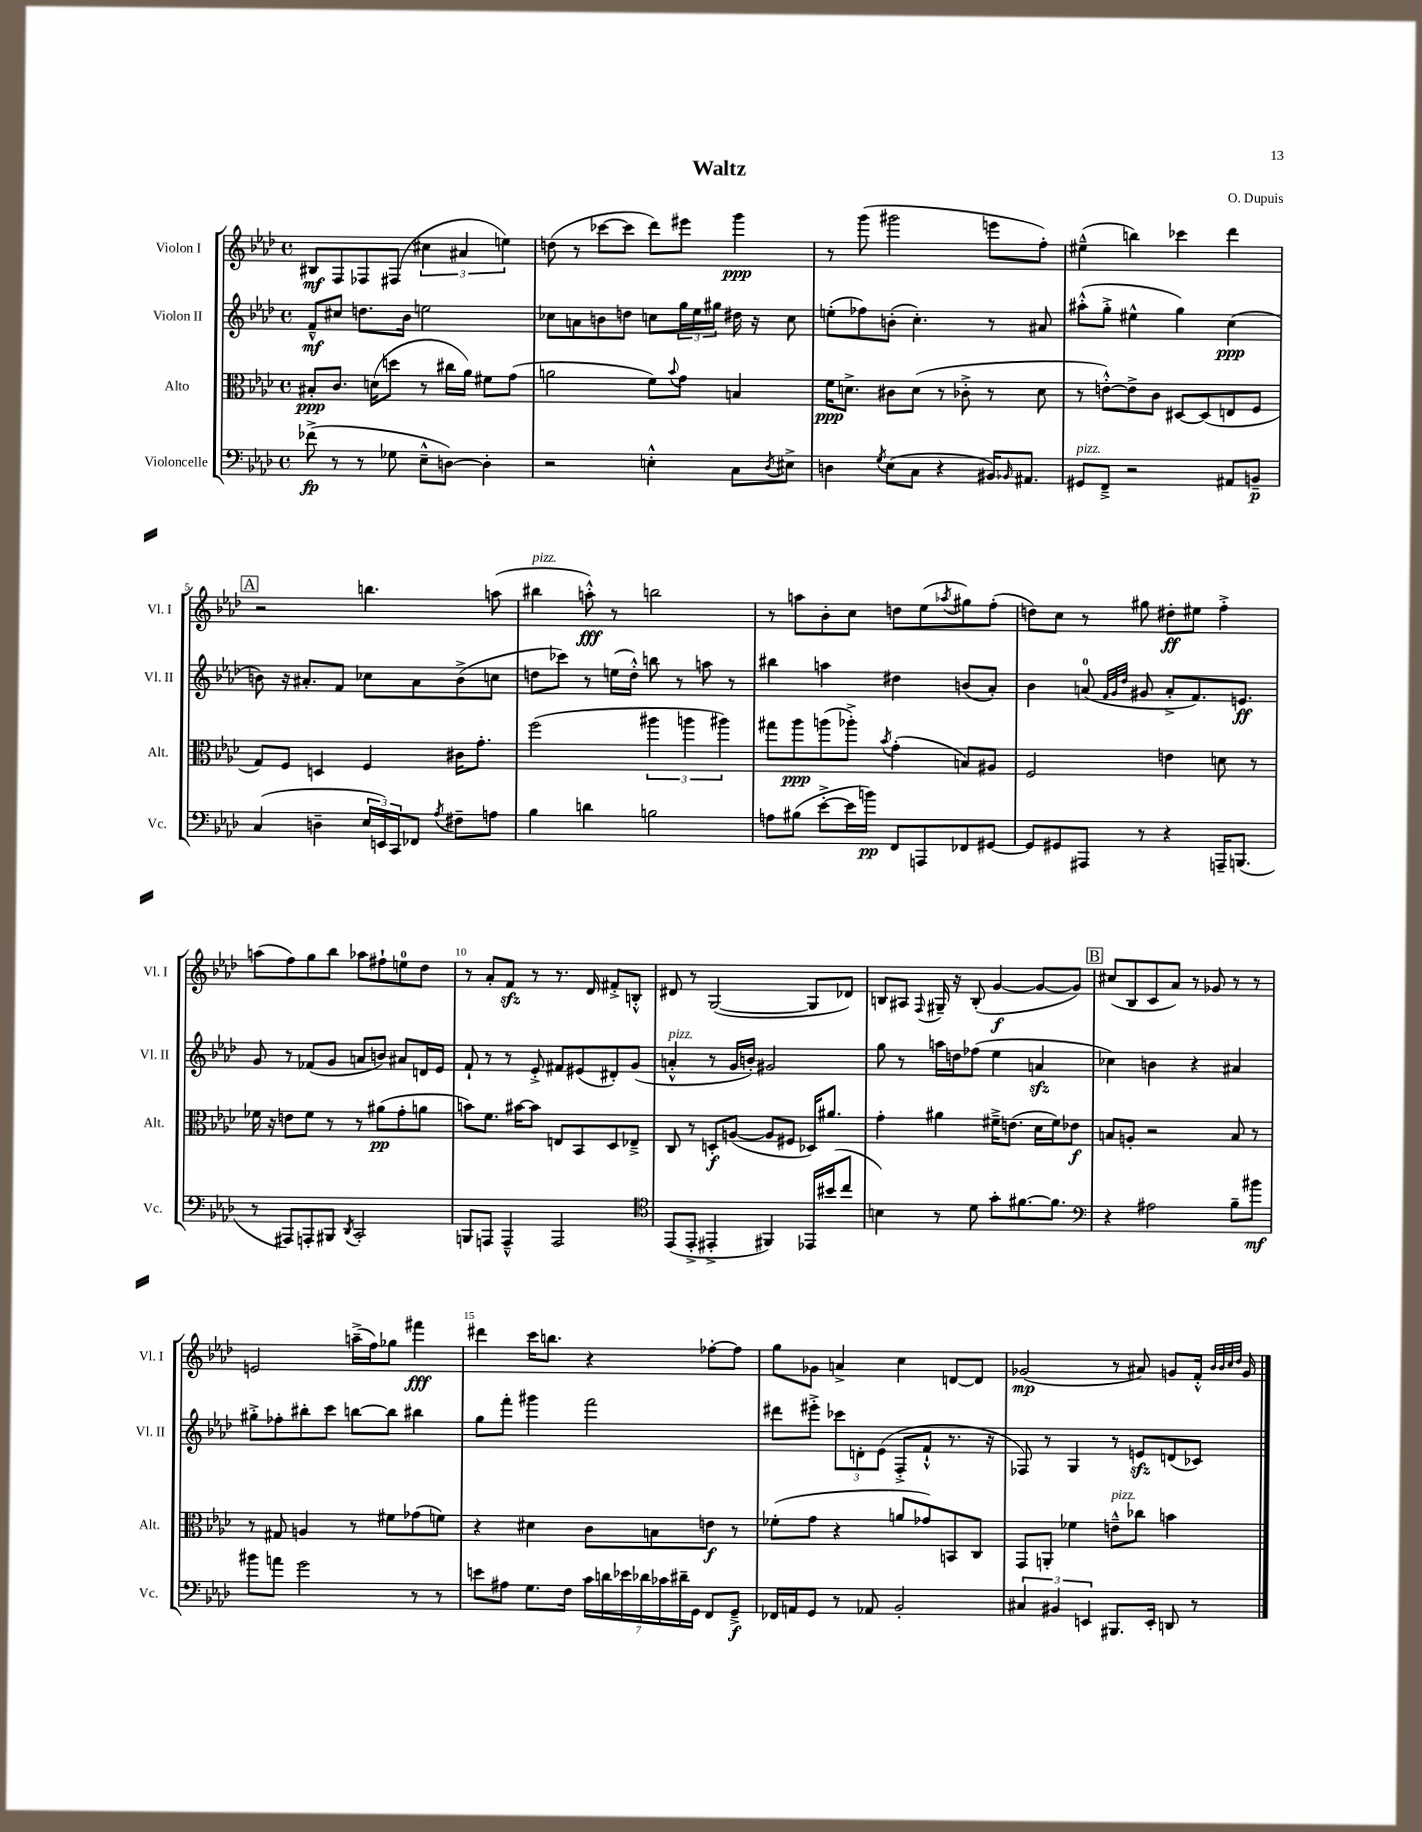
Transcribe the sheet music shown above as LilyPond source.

\header { title = "Waltz" composer = "O. Dupuis" }
<<
\new StaffGroup <<
\new Staff = "s0" \with { instrumentName = "Violon I" shortInstrumentName = "Vl. I" } {
    \clef treble \key aes \major \defaultTimeSignature \time 4/4
    bis8\mf f8 fes8 fis8( \tuplet 3/2 { cis''4 ais'4 e''4) } |
    d''8( r8 ces'''8~ ces'''8 des'''8) eis'''8 g'''4\ppp |
    r8 g'''8( gis'''2 e'''8 f''8-.) |
    eis''4---^( b''4) ces'''4 des'''4 |
    \mark \markup { \box "A" } r2 b''4. a''8( |
    bis''4^\markup { \italic "pizz." } a''8-.-^\fff) r8 b''2 |
    r8 a''8 bes'8-. c''8 d''8 ees''8( \acciaccatura { aes''8 } gis''8) f''8-.( |
    d''8) c''8 r8 gis''8 dis''8-.\ff eis''8 f''4-.-> |
    a''8( f''8) g''8 bes''8 aes''8 fis''8-! e''8-0 des''8 |
    r8 aes'8-. f'8\sfz r8 r8. des'16 fis'8-.-> b8-.-^ |
    dis'8 r8 g2~( g8 des'8) |
    b8 ais8 \appoggiatura { f8 } gis16-- r16 b8-.( g'4~\f g'8~ g'8) |
    \mark \markup { \box "B" } cis''8( bes8 c'8 aes'8) r8 ges'8 r8 r8 |
    e'2 a''16--->( f''16) ges''8 fis'''4\fff |
    dis'''4 c'''16 b''8. r4 fes''8~-. fes''8 |
    g''8 ges'8 a'4-> c''4 d'8~ d'8 |
    ges'2\mp( r8 ais'8) g'8 f'16-.-^ \grace { bes'32 bes'32 c''32 des''32 } g'16 \bar "|." |
}
\new Staff = "s1" \with { instrumentName = "Violon II" shortInstrumentName = "Vl. II" } {
    \clef treble \key aes \major \defaultTimeSignature \time 4/4
    f'8---^\mf cis''8 d''8. bes'16 e''2 |
    ces''8 a'8 b'8 d''8 c''8 \tuplet 3/2 { g''16 ees''16 gis''16 } dis''16 r16 c''8 |
    e''8-.( fes''8) b'8-.( c''4.-.) r8 ais'8 |
    ais''8-.-^( g''8-.-> eis''4-^ g''4) c''4\ppp( |
    \mark \markup { \box "A" } b'8) r16 ais'8.-. f'8 ces''8 ais'8 b'8->( c''8 |
    d''8 ces'''8) r8 e''16( d''16-.-^) b''8 r8 a''8 r8 |
    bis''4 a''4 dis''4 b'8( aes'8-.) |
    bes'4 a'8-0( \grace { f'32 g'32 des''32 } gis'8 a'8-.-> f'8.) e'8.\ff |
    g'8 r8 fes'8( g'8 a'8 b'8) ais'8 d'16 ees'16 |
    f'8-! r8 r8 ees'8-.-> fis'8 eis'8( dis'8-.) g'8( |
    a'4-.-^^\markup { \italic "pizz." } r8 g'16 b'16-.) gis'2 |
    g''8 r8 a''16 d''16 fes''8( ees''4 a'4\sfz |
    \mark \markup { \box "B" } ces''4) b'4 r4 ais'4 |
    gis''8-.-> fes''8-. bis''8-. c'''8 b''8~ b''8 bis''4 |
    g''8 f'''8-. gis'''4 f'''2 |
    dis'''8 eis'''8-.-> \tuplet 3/2 { ces'''8 d'8-. ees'8( } f8-.-> f'8-!-^ r8. r16 |
    fes8) r8 g4 r8 e'8\sfz d'8( ces'8) \bar "|." |
}
\new Staff = "s2" \with { instrumentName = "Alto" shortInstrumentName = "Alt." } {
    \clef alto \key aes \major \defaultTimeSignature \time 4/4
    bis8-.\ppp c'8. d'16( d''8 r8 cis''16 aes'16) fis'8 g'8( |
    a'2 f'8) \appoggiatura { bes'8 } g'8 b4 |
    f'16\ppp d'8.-> cis'8 d'8( r8 ces'8-.-> r8 d'8 |
    r8 e'8~-.-^) e'8-> c'8 dis8~ dis8( e8 f8 |
    \mark \markup { \box "A" } g8) f8 d4 f4 cis'16 g'8.-. |
    f''2( \tuplet 3/2 { ais''4 a''4 ais''4) } |
    gis''8 aes''8\ppp a''8( aes''8-.->) \acciaccatura { bes'8 } g'4-.( b8) ais8 |
    f2 e'4 d'8 r8 |
    fes'16 r16 e'8 fes'8 r8 r8 ais'8\pp( g'8-. a'8 |
    b'8) f'8. bis'16~ bis'8 e8 bes,8 des8 ees8---> |
    c8 r8 d8-.\f a8~( a8 fis8 des16) ais'8. |
    g'4-. ais'4 fis'16---> e'8.( des'16 fis'16) ees'8\f |
    \mark \markup { \box "B" } b8 a8-. r2 b8 r8 |
    r8 gis8 a4 r8 fis'8 ges'8( f'8) |
    r4 dis'4 c'8 b8 e'8\f r8 |
    fes'8-.( g'8 r4 a'8 ges'8) b,8 c8 |
    g,8 a,8-. fes'4 e'8---^^\markup { \italic "pizz." } ces''8 b'4 \bar "|." |
}
\new Staff = "s3" \with { instrumentName = "Violoncelle" shortInstrumentName = "Vc." } {
    \clef bass \key aes \major \defaultTimeSignature \time 4/4
    fes'8->\fp( r8 r8 ges8 ees8---^ d8~) d4-. |
    r2 e4-.-^ c8 \acciaccatura { des8 } eis8-> |
    d4 \acciaccatura { g8 } ees8( c8 r4 bis,16) \grace { bes,16 } ais,8. |
    gis,8^\markup { \italic "pizz." } f,8---> r2 ais,8 b,8--\p |
    \mark \markup { \box "A" } c4( d4-- \tuplet 3/2 { ees16 e,16) c,16 } fes,8 \acciaccatura { aes8 } fis8-- a8 |
    bes4 d'4 b2 |
    a8 bis8( ees'8~-.-> ees'16 b'16\pp) f,8 a,,8 fes,8 gis,8~ |
    gis,8 gis,8 ais,,8 r8 r4 a,,16-- b,,8.( |
    r8 ais,,8) a,,8-. bis,,8 \acciaccatura { des,8 } c,2-. |
    b,,8 a,,8 a,,4---^ a,,2 |
    \clef tenor ees,8( ees,8-.-> eis,4-.-> fis,4) ees,16 bis'16( c''8 |
    b4) r8 des'8 g'8-. fis'8.~ fis'8. |
    \mark \markup { \box "B" } \clef bass r4 ais2 bes8-- bis'8\mf |
    bis'8 a'8 g'2 r8 r8 |
    e'8 ais8 g8. f16 \tuplet 7/4 { c'16 d'16 ees'16 des'16 ces'16 dis'16-- g,16 } f,8 g,8--->\f |
    fes,16 a,16 g,8 r8 aes,8 bes,2-. |
    \tuplet 3/2 { cis4 bis,4 e,4 } bis,,8. e,16-. d,8 r8 \bar "|." |
}
>>
>>
\layout { \context { \Score \override BarNumber.break-visibility = ##(#f #t #t) barNumberVisibility = #(every-nth-bar-number-visible 5) } }
